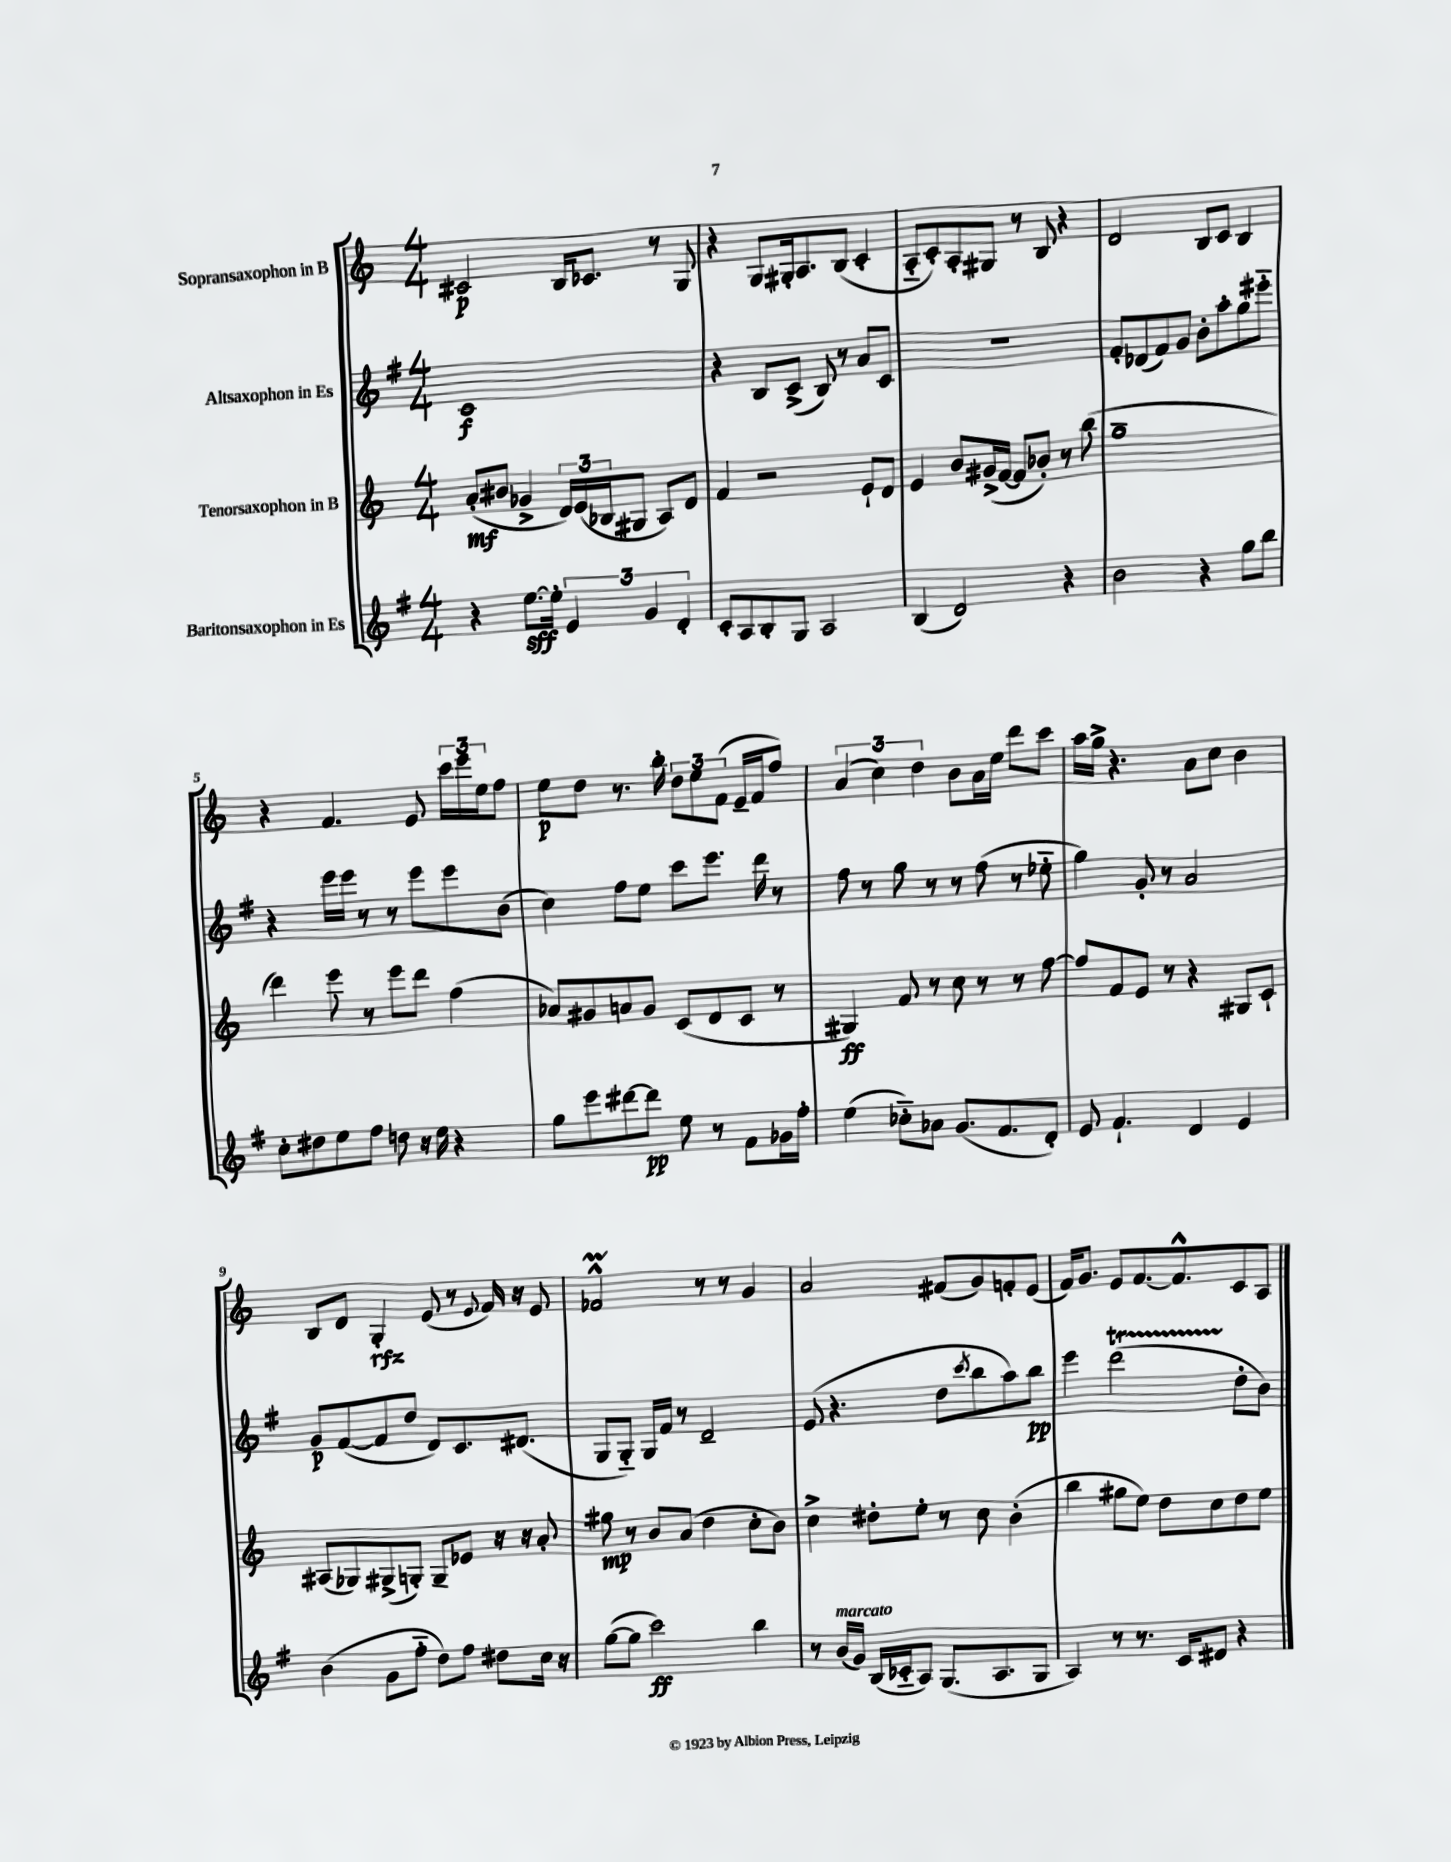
<<
\new StaffGroup <<
\new Staff = "s0" \with { instrumentName = "Sopransaxophon in B" } {
    \clef treble \key c \major \numericTimeSignature \time 4/4
    cis'2\p b16 ces'8. r8 g8 |
    r4 g8 gis16-. a8. b8( c'4-. |
    a8-_ c'8-.) a8-. gis8 r8 b8 r4 |
    d'2 b8 c'8 b4 |
    r4 f'4. e'8 \tuplet 3/2 { c'''16 e'''16 e''16 } f''8 |
    e''8\p d''8 r8. b''16-. \tuplet 3/2 { d''8 e''8 f'8( } e'16-- f'16 f''8) |
    \tuplet 3/2 { a'4( c''4) d''4 } b'8 a'16 e''16 d'''8 c'''8 |
    a''16 g''16-> r4. a'8 c''8 b'4 |
    b8 d'8 g4-.\rfz e'8( r8 \appoggiatura { e'8 } f'16) r16 e'8 |
    fes'2-^\prall r8 r8 g'4 |
    a'2 fis'8( g'8) f'8-. e'8( |
    f'16) g'8. e'8 f'8.~ f'8.-^ c'8 a8 \bar "|." |
}
\new Staff = "s1" \with { instrumentName = "Altsaxophon in Es" } {
    \clef treble \key g \major \numericTimeSignature \time 4/4
    c'1\f |
    r4 b8 c'8->( b8) r8 a'8 c'8 |
    R1 |
    fis'8-. des'8( fis'8) g'8 b'8-. a''8-. g''8 eis'''8-_ |
    r4 e'''16 e'''16 r8 r8 e'''8 e'''8 b'8( |
    c''4) fis''8 e''8 c'''8 e'''8. d'''16 r8 |
    fis''8 r8 g''8 r8 r8 fis''8( r8 ees''8-_ |
    g''4) g'8-. r8 a'2 |
    g'8\p fis'8~( fis'8 d''8 d'8) c'8. dis'8.( |
    g8 g8-_) g16 fis'16 r8 d'2-- |
    e'8( r4. d''8 \acciaccatura { c'''8 } b''8 a''8) b''8\pp |
    e'''4 d'''2\startTrillSpan( d''8-.\stopTrillSpan b'8) \bar "|." |
}
\new Staff = "s2" \with { instrumentName = "Tenorsaxophon in B" } {
    \clef treble \key c \major \numericTimeSignature \time 4/4
    a'8-.\mf( bis'8 ges'4-> \tuplet 3/2 { d'16) e'16( bes16 } gis8 a8) d'8 |
    f'4 r2 e'8-! d'8 |
    e'4 b'8 gis'16->( f'16~ f'8 bes'8-.) r8 b''8( |
    g''1-- |
    d'''4) e'''8 r8 e'''8 d'''8 f''4( |
    aes'8) gis'8 a'8 gis'8 c'8( d'8 c'8 r8 |
    gis4\ff) f'8 r8 c''8 r8 r8 f''8~ |
    f''8 f'8 e'8 r8 r4 gis8 c'8-! |
    ais8( ges8) gis8->( g8-.) g8-- ees'8 r16 r16 a'8-. |
    gis''8\mp r8 b'8 a'8( d''4 c''8-. b'8) |
    c''4-> dis''8-. e''8-. r8 c''8 b'4-.( |
    b''4 gis''8 e''8) d''8 c''8 d''8 e''8 \bar "|." |
}
\new Staff = "s3" \with { instrumentName = "Baritonsaxophon in Es" } {
    \clef treble \key g \major \numericTimeSignature \time 4/4
    r4 e''8.~\sff e''16-. \tuplet 3/2 { e'4 g'4 d'4-. } |
    c'8-. a8 b8-. g8 a2 |
    b4( d'2) r4 |
    b'2 r4 g''8 b''8 |
    c''8-. dis''8 e''8 fis''8 d''8 r16 e''16 r4 |
    g''8 e'''8 dis'''8~ dis'''8\pp e''8 r8 fis'8 ges'16 fis''16-. |
    e''4( ces''8-_) aes'8 g'8.( fis'8. d'8-.) |
    e'8 fis'4.-! d'4 e'4 |
    b'4( g'8 fis''8-_ d''8) fis''8 dis''8 c''16 r16 |
    g''8~( g''8 c'''2\ff) b''4 |
    r8 b'16^\markup { \italic "marcato" }( g'16) b16( ces'16-_ a8) g8.( a8. g8 |
    a4) r8 r8. c'16 dis'8 r4 \bar "|." |
}
>>
>>
